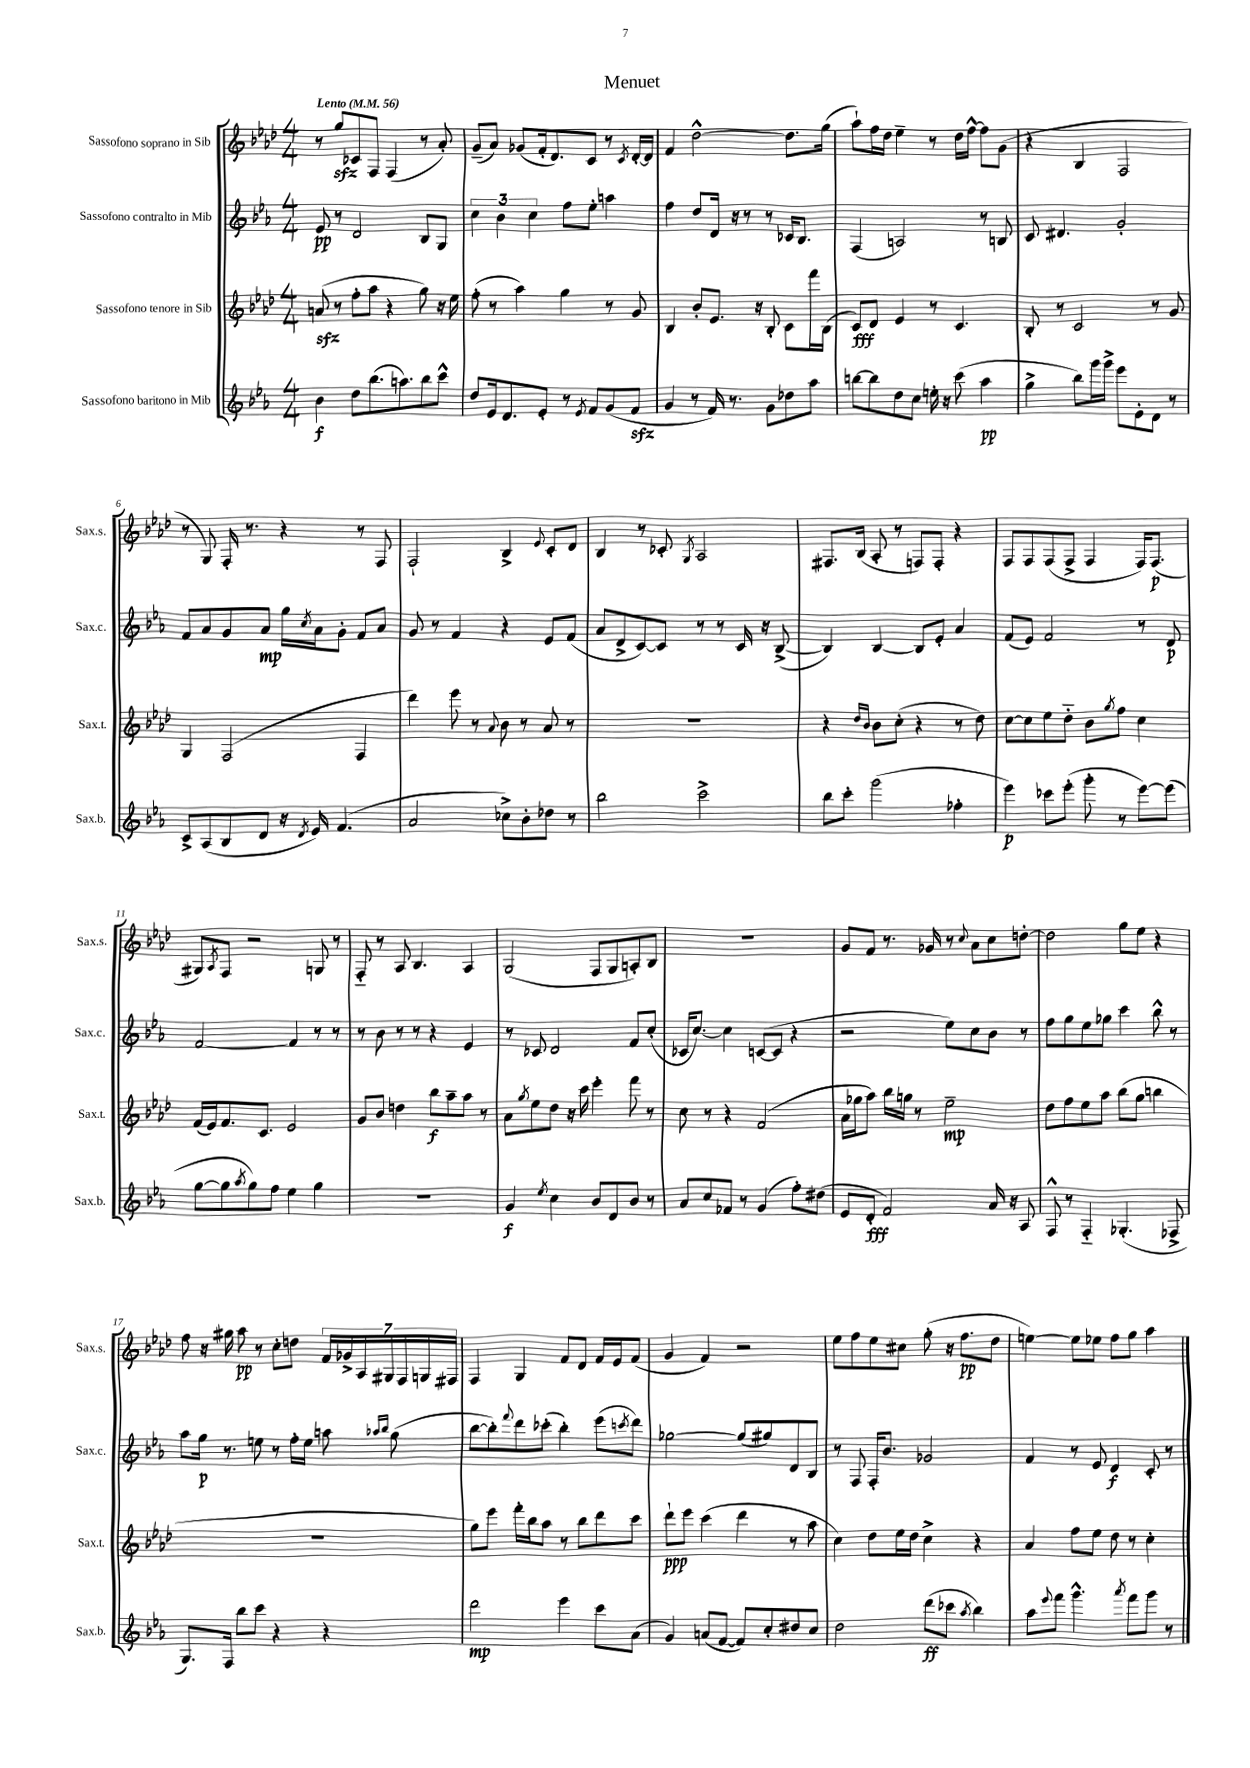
\header { title = "Menuet" }
<<
\new StaffGroup <<
\new Staff = "s0" \with { instrumentName = "Sassofono soprano in Sib" shortInstrumentName = "Sax.s." } {
    \clef treble \key aes \major \numericTimeSignature \time 4/4 \tempo "Lento" 4 = 56
    r8 g''8\sfz ces'8 f8 f4( r8 aes'8-.) |
    g'8--( aes'8) ges'8( f'16-. des'8.) c'8 r8 \acciaccatura { c'8 } des'16~-. des'16 |
    f'4 des''2~-^ des''8. g''16( |
    aes''8-!) f''16 des''16 ees''4-- r8 des''16 f''16~-^ f''8 g'8( |
    r4 bes4 f2 |
    r8 g8) f16-. r8. r4 r8 f8 |
    f2-! bes4-> \appoggiatura { ees'8 } c'8-. des'8 |
    bes4 r8 ces'8-. \acciaccatura { g8 } aes2 |
    fis8. bes16( aes8-. r8 f8) f8-. r4 |
    f8 f8 f8( f8-> f4 f16) f8.\p( |
    gis8) \acciaccatura { aes8 } f8 r2 g8 r8 |
    f8-_ r8 aes8 bes4. aes4 |
    g2( f8 g8 a8-.) bes8 |
    R1 |
    g'8 f'8 r8. ges'16 r8 \appoggiatura { c''8 } aes'8 c''8 d''8~-. |
    d''2 g''8 ees''8 r4 |
    f''8 r16 gis''16 aes''8\pp r8 c''8-. d''8 \tuplet 7/4 { f'16 ges'16-> aes16 gis16 f16 g16 fis16 } |
    f4 g4 f'8 des'8 f'16 ees'16 f'8( |
    g'4 f'4) r2 |
    ees''8 f''8 ees''8 cis''8 g''8-.( r16 f''8.\pp des''8 |
    e''4~) e''8 ees''8 f''8 g''8 aes''4 \bar "|." |
}
\new Staff = "s1" \with { instrumentName = "Sassofono contralto in Mib" shortInstrumentName = "Sax.c." } {
    \clef treble \key ees \major \numericTimeSignature \time 4/4
    ees'8\pp r8 d'2 bes8 g8 |
    \tuplet 3/2 { c''4 bes'4 c''4 } f''8 ees''8-. a''4 |
    f''4 d''8 d'16 r16 r8 r8 ces'16 bes8. |
    f4( a2) r8 b8 |
    c'8 dis'4. g'2-. |
    f'8 aes'8 g'8 aes'8\mp g''16 \acciaccatura { c''8 } aes'16 g'8-. f'8 aes'8 |
    g'8 r8 f'4 r4 ees'8 f'8( |
    aes'8 d'8-> c'8~) c'8 r8 r8 c'16 r16 bes8~->( |
    bes4) bes4~ bes8 ees'8-. aes'4 |
    f'8( ees'8) f'2 r8 d'8\p |
    f'2~ f'4 r8 r8 |
    r8 bes'8 r8 r8 r4 ees'4 |
    r8 ces'8 d'2 f'8 c''8-.( |
    ces'16 c''8.~) c''4 c'8~( c'8 r4 |
    r2 ees''8) c''8 bes'8 r8 |
    f''8 g''8 ees''8 ges''8 c'''4 bes''8-^ r8 |
    aes''8 g''16\p r8. e''8 r8 f''16-. e''16 a''8 \grace { aes''16 bes''16 } g''8( |
    bes''8~ bes''8-.) \appoggiatura { f'''8 } d'''8 ces'''8-.( bes''4-.) ees'''8( \acciaccatura { c'''8 } d'''8) |
    ges''2~ ges''8( gis''8) d'8 bes8 |
    r8 f8 f16-. bes'8. ges'2 |
    f'4 r8 ees'8 d'4\f c'8-. r8 \bar "|." |
}
\new Staff = "s2" \with { instrumentName = "Sassofono tenore in Sib" shortInstrumentName = "Sax.t." } {
    \clef treble \key aes \major \numericTimeSignature \time 4/4
    a'8\sfz( r8 f''8-. aes''8 r4 g''8) r16 ees''16 |
    f''8-.( r8 aes''4) g''4 r8 g'8 |
    bes4 bes'8-. ees'8. r16 bes8-. c'8 f'''16 bes16( |
    c'8\fff) des'8 ees'4 r8 c'4. |
    bes8-. r8 c'2 r8 g'8 |
    g4 f2( f4 |
    des'''4) ees'''8 r8 \appoggiatura { aes'8 } bes'8 r8 aes'8 r8 |
    R1 |
    r4 \grace { des''16 bes'16 } bes'8 c''8-.( r4 r8 des''8) |
    c''8~ c''8 ees''8 des''8-_ bes'8 \acciaccatura { g''8 } f''8 c''4 |
    f'16( ees'16) f'8. c'8. ees'2 |
    g'8 bes'8 d''4 bes''8\f aes''8-- aes''8 r8 |
    aes'8 \acciaccatura { g''8 } ees''8 des''8 r16 c'''16 ees'''4-. f'''8 r8 |
    c''8 r8 r4 f'2( |
    aes'16 ges''16 aes''8) bes''16 g''16 r8 ees''2--\mp |
    des''8 f''8 ees''8 aes''8 bes''8( g''8 b''4 |
    R1 |
    g''8) ees'''8 f'''16-. bes''16 aes''8 r8 bes''8 des'''8 c'''8 |
    des'''8-!\ppp ees'''8 c'''4( des'''4 r8 aes''8 |
    c''4) des''8 ees''16 des''16 c''4-> r4 |
    aes'4 f''8 ees''8 des''8 r8 c''4-. \bar "|." |
}
\new Staff = "s3" \with { instrumentName = "Sassofono baritono in Mib" shortInstrumentName = "Sax.b." } {
    \clef treble \key ees \major \numericTimeSignature \time 4/4
    bes'4\f d''8 bes''8.( a''8.) bes''8 c'''8-^ |
    d''8 ees'16 d'8. ees'8-. r8 \acciaccatura { ees'8 } f'8 g'8( f'8\sfz |
    g'4 r8 f'16) r8. g'8 des''8 aes''8 |
    b''8~ b''8 d''8 c''8 e''16-. r16 c'''8( aes''4\pp |
    g''4-> bes''8) g'''16 g'''16-> ees'''8 ees'8-. d'8 r8 |
    c'8-> aes8( bes8 d'8 r16 \acciaccatura { d'8 } ees'16) f'4.( |
    aes'2 ces''8->) bes'8-. des''8 r8 |
    bes''2 c'''2-> |
    bes''8 c'''8-. g'''2( fes''4-. |
    ees'''4\p) ces'''8 ees'''8-.( g'''8-. r8 ees'''8~) ees'''8( |
    g''8~ g''8 \acciaccatura { aes''8 } g''8) f''8 ees''4 g''4 |
    R1 |
    g'4\f \acciaccatura { ees''8 } c''4 bes'8 d'8 bes'8 r8 |
    aes'8 c''8 fes'8 r8 g'4( f''8-.) dis''8( |
    ees'8 d'8-.\fff f'2) aes'16 r16 aes8 |
    f8-^ r8 f4-_ ges4.-.( fes8-> |
    g8.) f16 bes''8 c'''8 r4 r4 |
    d'''2\mp ees'''4 c'''8 aes'8( |
    g'4) a'8( f'8~ f'8) c''8-. dis''8 c''8 |
    d''2 d'''8\ff( ces'''8 \acciaccatura { aes''8 } bes''4) |
    aes''8 \appoggiatura { ees'''8 } f'''8 g'''4.-^ \acciaccatura { aes'''8 } f'''8 g'''8 r8 \bar "|." |
}
>>
>>
